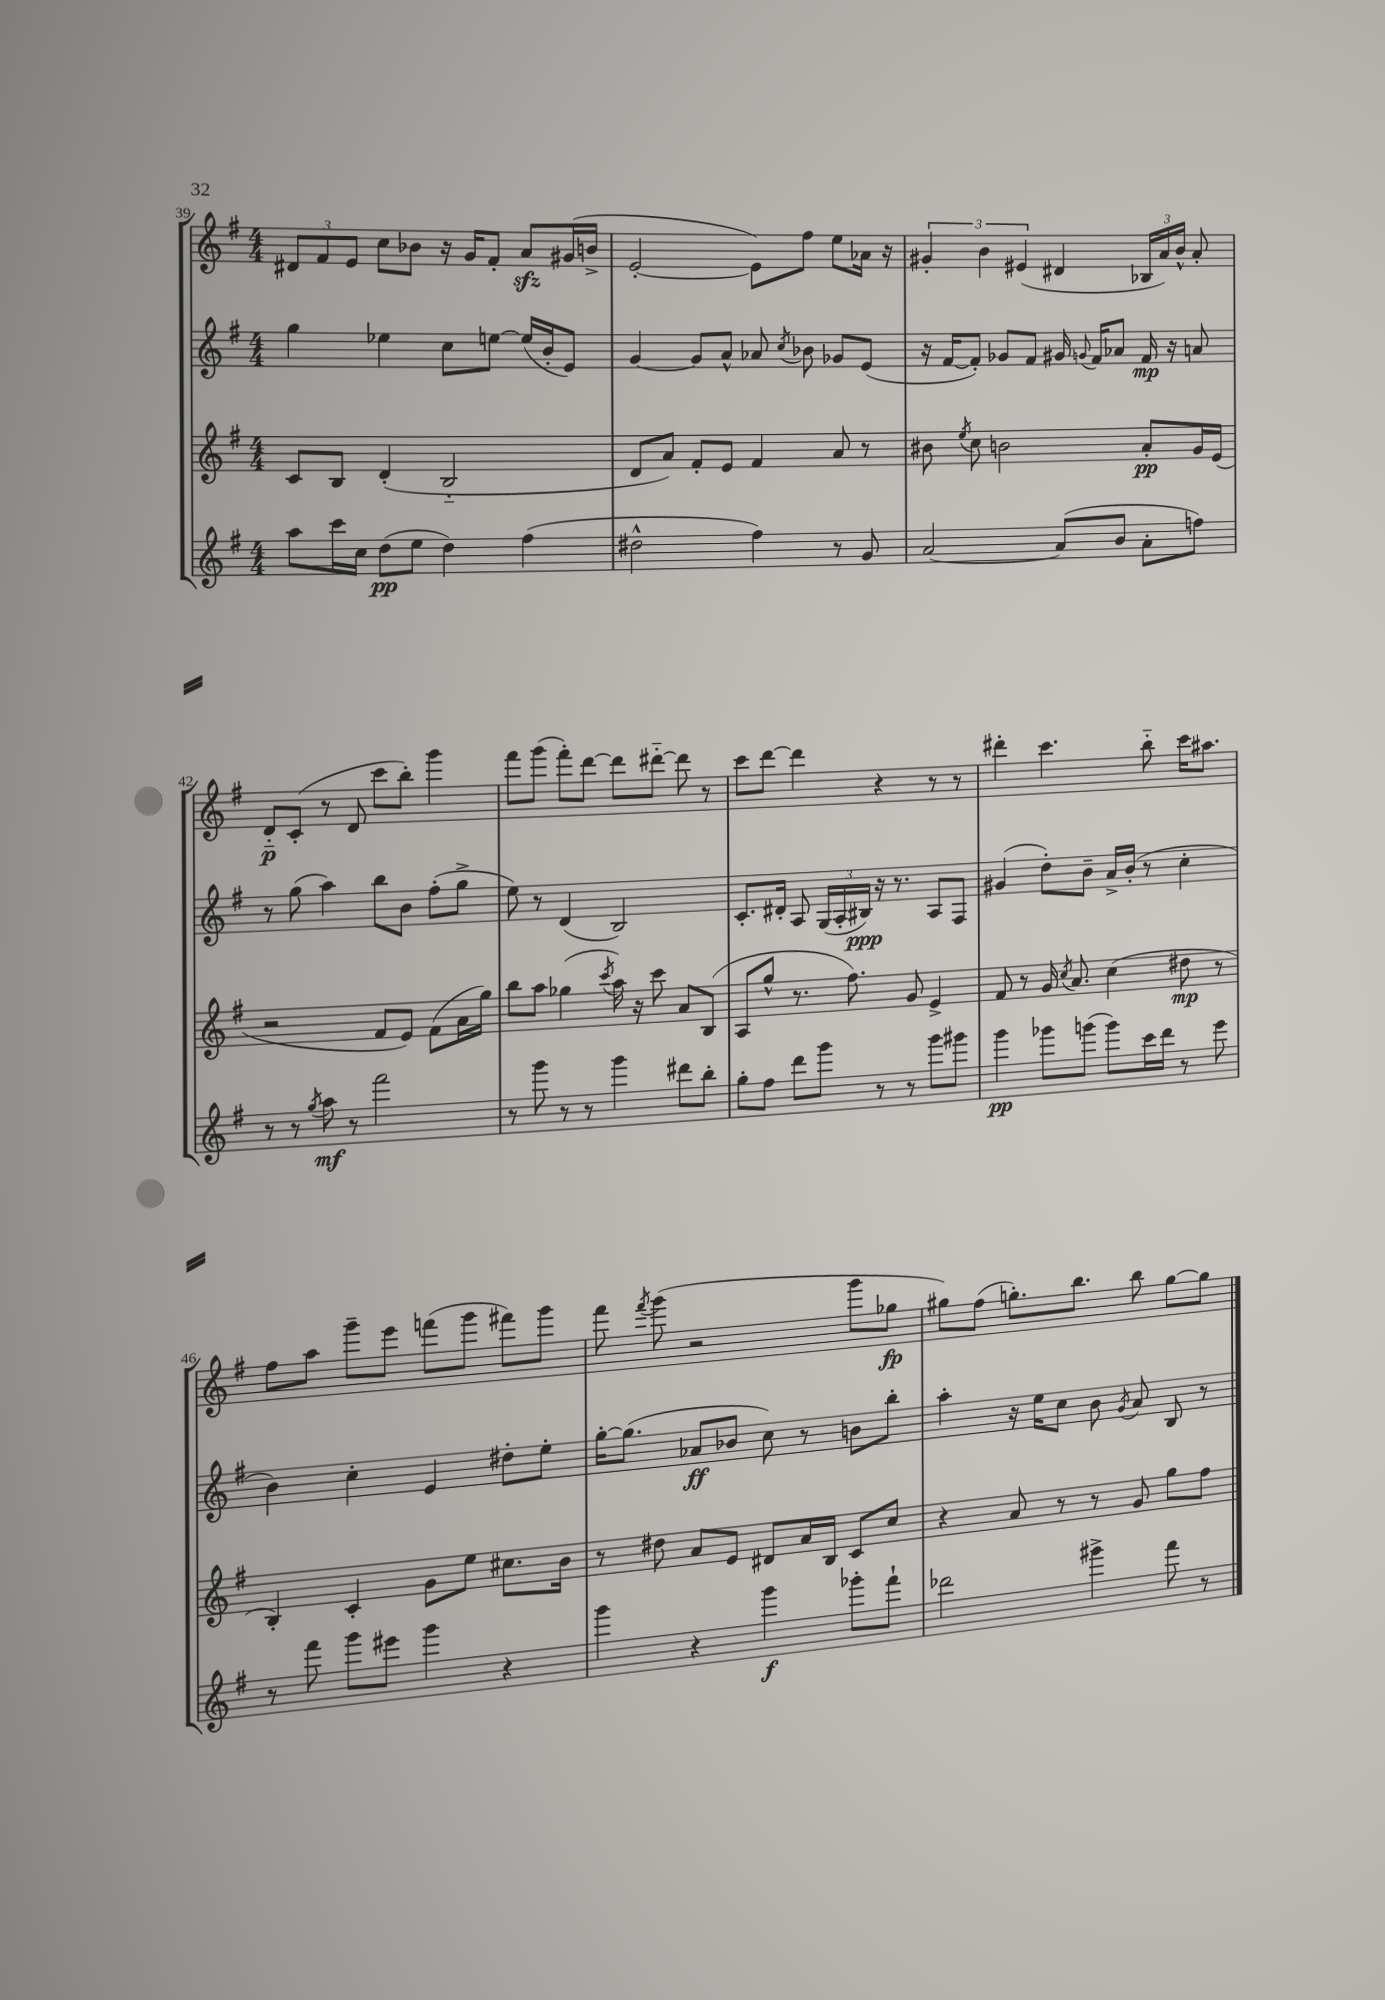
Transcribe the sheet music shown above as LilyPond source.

<<
\new StaffGroup <<
\new Staff = "s0" {
    \clef treble \key g \major \numericTimeSignature \time 4/4
    \autoBeamOff \tuplet 3/2 { dis'8[ fis'8 e'8] } c''8[ bes'8] r16 g'16[ fis'8]-. a'8[\sfz gis'16( b'16]-> |
    e'2~-. e'8[) fis''8] e''8[ aes'16] r16 |
    \tuplet 3/2 { gis'4-. b'4 eis'4( } dis'4 \tuplet 3/2 { bes16[ a'16) b'16]-^ } a'8-. |
    d'8[-_\p c'8]-.( r8 d'8 c'''8[ b''8]-.) g'''4 |
    fis'''8[ g'''8]( fis'''8[-.) d'''8]~ d'''8[ dis'''8]~-_ dis'''8 r8 |
    c'''8[ d'''8]~ d'''4 r4 r8 r8 |
    dis'''4-. c'''4. b''8-_ c'''16[ ais''8.] |
    fis''8[ a''8] g'''8[-- e'''8] f'''8[( g'''8] fis'''8[) g'''8] |
    fis'''8 \acciaccatura { fis'''8 } g'''8( r2 g'''8[ ges''8]\fp |
    gis''8[) fis''8]( g''8.[-.) b''8.] b''8 g''8[~ g''8] \bar "|." |
}
\new Staff = "s1" {
    \clef treble \key g \major \numericTimeSignature \time 4/4
    \autoBeamOff g''4 ees''4 c''8[ e''8]~ e''16[( b'16-. e'8]) |
    g'4~ g'8[ a'8]-^ aes'8 \acciaccatura { c''8 } bes'8 ges'8[ e'8]( |
    r16 fis'16[~ fis'8]-.) ges'8[ fis'8] gis'16 \appoggiatura { g'8 } fis'16[ aes'8] fis'16\mp r16 a'8 |
    r8 g''8( a''4) b''8[ b'8] fis''8[-.( g''8]-> |
    e''8) r8 d'4( b2) |
    c'8.[-. dis'16]-. a8 \tuplet 3/2 { g16[( a16-. bis16]\ppp) } r16 r8. a8[ fis8] |
    gis'4( d''8[-.) b'8]-- a'16[-> b'16]-.( r8 c''4-. |
    b'4) c''4-. e'4 dis''8[-. e''8]-. |
    g''16[~-. g''8.]( aes'8[\ff bes'8] c''8) r8 b'8[ b''8]-. |
    a''4-. r16 e''16[ c''8] b'8 \acciaccatura { g'8 } a'8 b8 r8 \bar "|." |
}
\new Staff = "s2" {
    \clef treble \key g \major \numericTimeSignature \time 4/4
    \autoBeamOff c'8[ b8] d'4-.( b2-_ |
    d'8[ a'8]) fis'8[-. e'8] fis'4 a'8 r8 |
    bis'8 \acciaccatura { e''8 } c''8 b'2 a'8[-.\pp g'16 e'16]( |
    r2 fis'8[ e'8]) fis'8[( a'16 g''16]) |
    b''8[ a''8] ges''4( \acciaccatura { c'''8 } a''16) r16 c'''8 a'8[ b8]( |
    a8[ g''8]-^ r8. fis''8.) g'8 e'4-> |
    fis'8 r8 g'16 \acciaccatura { c''8 } a'8. c''4( dis''8\mp r8 |
    b4-.) c'4-. g'8[ e''8] cis''8.[ b'16] |
    r8 dis''8 a'8[ e'8] dis'8[ a'16 b16] c'8[ c''8] |
    r4 a'8 r8 r8 g'8 g''8[ fis''8] \bar "|." |
}
\new Staff = "s3" {
    \clef treble \key g \major \numericTimeSignature \time 4/4
    \autoBeamOff a''8[ c'''16 c''16] d''8[\pp( e''8] d''4) fis''4( |
    dis''2-^ fis''4) r8 g'8 |
    a'2~ a'8[( b'8] a'8[-. f''8]) |
    r8 r8 \acciaccatura { g''8 } a''8\mf r8 fis'''2 |
    r8 g'''8 r8 r8 g'''4 dis'''8[ b''8]-. |
    g''8[-. fis''8] d'''8[ g'''8] r8 r8 g'''8[ gis'''8] |
    g'''4\pp ges'''8[ g'''8]( g'''8[) c'''16 d'''16] r8 e'''8 |
    r8 fis'''8 g'''8[ eis'''8] g'''4 r4 |
    g'''4 r4 g'''4\f ges'''8[-. fis'''8]-! |
    des'''2 gis'''4-> fis'''8 r8 \bar "|." |
}
>>
>>
\layout { \context { \Score currentBarNumber = #39 } }
